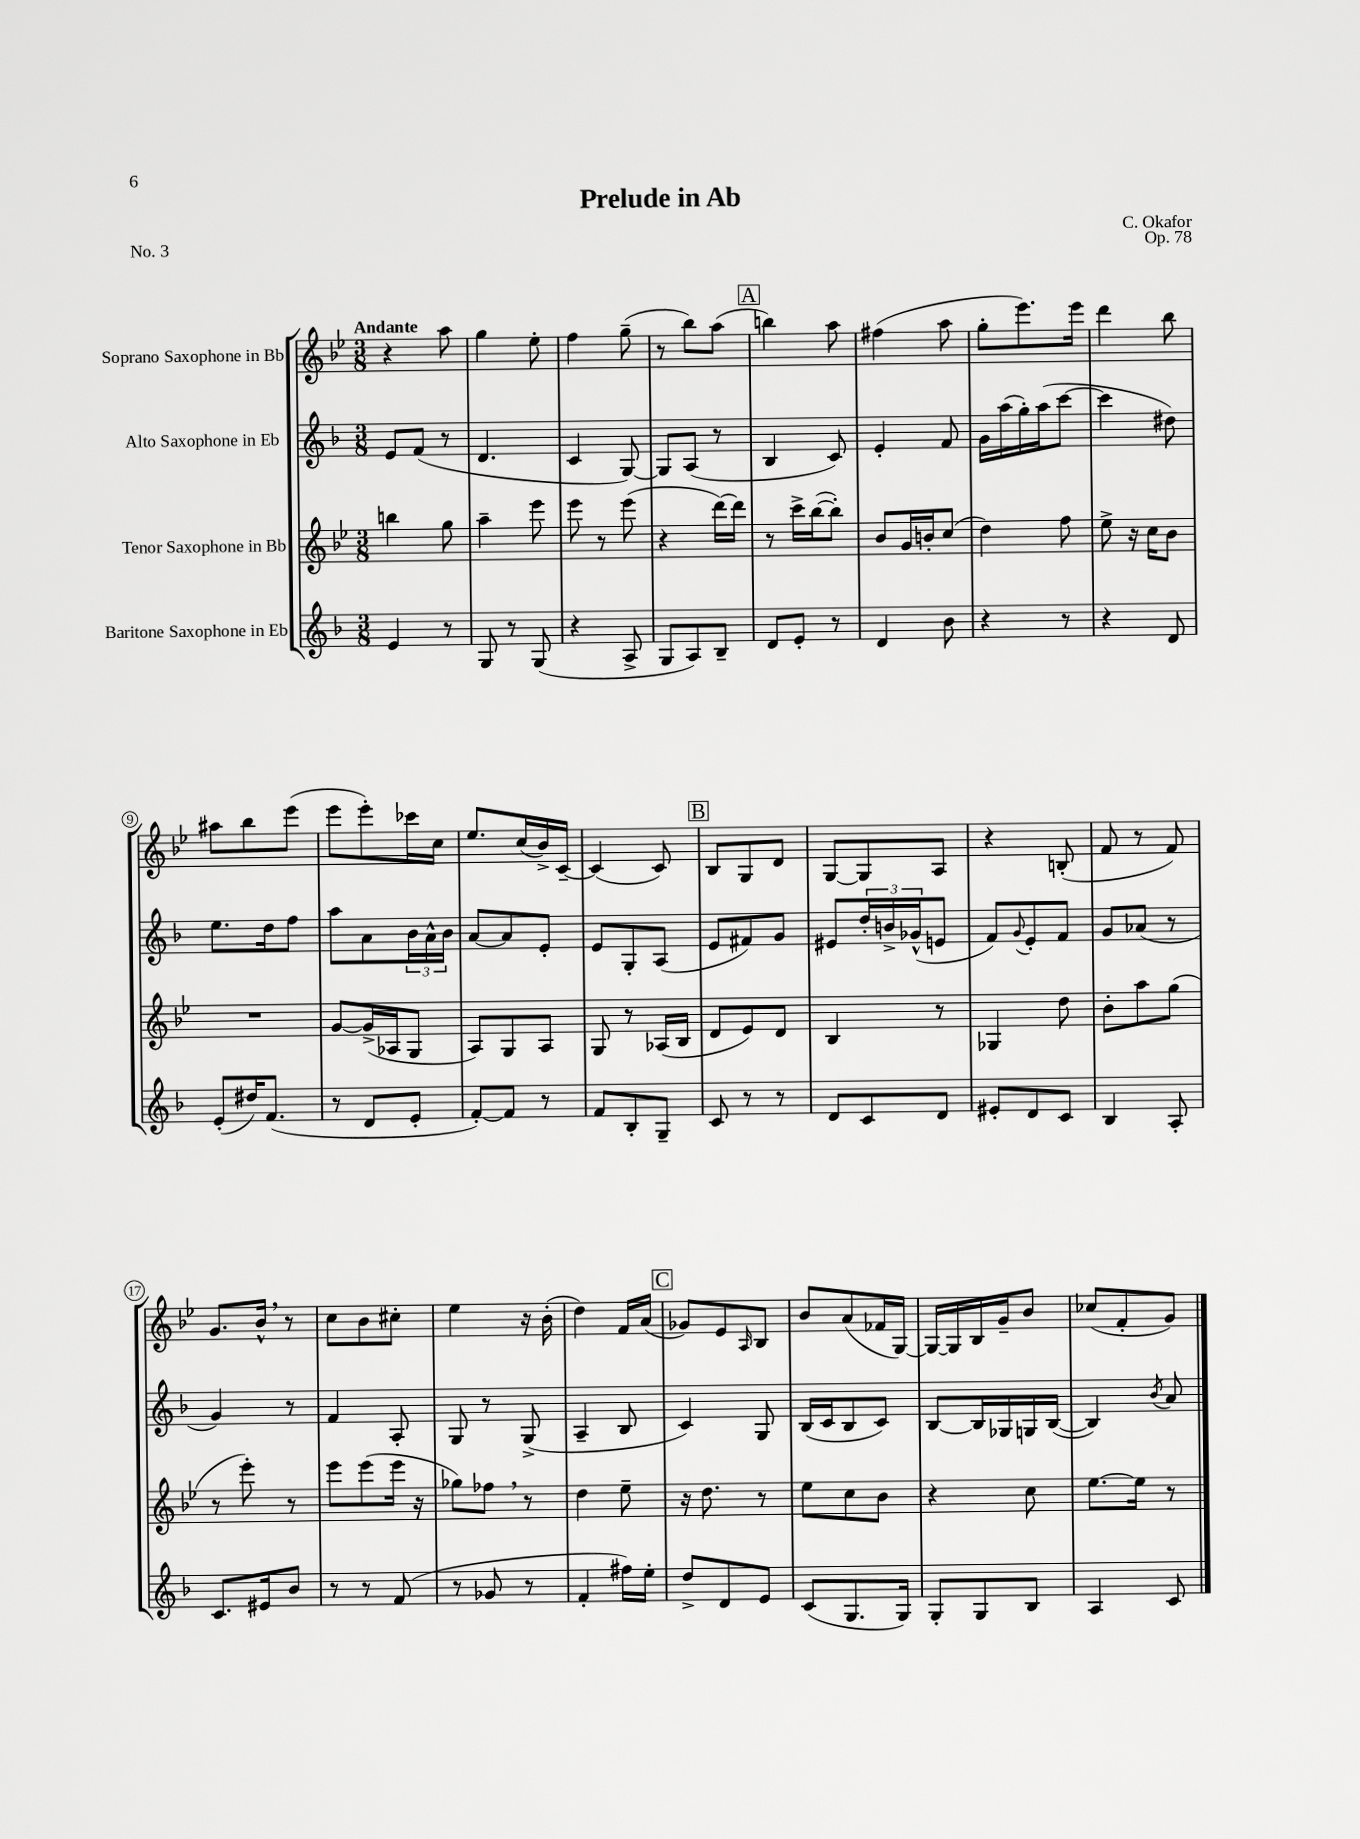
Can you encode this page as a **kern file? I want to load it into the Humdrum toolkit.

**kern	**kern	**kern	**kern
*part4	*part3	*part2	*part1
*staff4	*staff3	*staff2	*staff1
*I"Baritone Saxophone in Eb	*I"Tenor Saxophone in Bb	*I"Alto Saxophone in Eb	*I"Soprano Saxophone in Bb
*clefG2	*clefG2	*clefG2	*clefG2
*k[b-]	*k[b-e-]	*k[b-]	*k[b-e-]
*M3/8	*M3/8	*M3/8	*M3/8
=1	=1	=1	=1
!	!	!	!LO:TX:a:B:t=Andante
4e/	4bbn\	8e/L	4r
.	.	(8f/J	.
8r	8gg\	8r	8aa\
=2	=2	=2	=2
8G/	4aa~\	4.d/	4gg\
8r	.	.	.
(8G/	8eee-\	.	8ee-'\
=3	=3	=3	=3
4r	8eee-\	4c/	4ff\
.	8r	.	.
8A^/	(8eee-\	[8G/)	(8gg~\
=4	=4	=4	=4
8G/L	4r	8G/L]	8r
8A/)	.	(8A/J	8bb-\L)
8B-~/J	[16ddd\LL)	8r	(8aa\J
.	16ddd\JJ]	.	.
!!LO:REH:place=s1:t=A
=5	=5	=5	=5
8d/L	8r	4B-/	4bbn\)
8e'/J	16ccc^\LL	.	.
.	([16bb-\J	.	.
8r	8bb-'\J])	8c/)	8aa\
=6	=6	=6	=6
4d/	8b-/L	4e'/	(4ff#X\
.	16g/L	.	.
.	16bn'/J	.	.
8b-\	(8cc/J	8f/	8aa\
=7	=7	=7	=7
4r	4dd\)	16g\LL	8gg'\L
.	.	(16aa\	.
.	.	16gg'\)	8.eee-\)
.	.	(16aa\J	.
8r	8ff\	[8ccc\J	.
.	.	.	16eee-\Jk
=8	=8	=8	=8
4r	8ee-^\	4ccc\]	4ddd\
.	16r	.	.
.	16cc\KL	.	.
8d/	8b-\J	8dd#X\)	8bb-\
!!LO:LB:g=z
=9	=9	=9	=9
(8e'/L	4.r	8.ee\L	8aa#X\L
16dd#X/K)	.	.	8bb-\
(8.f/J	.	16dd\k	.
.	.	8ff\J	(8eee-\J
=10	=10	=10	=10
8r	[8g/L	8aa\L	8eee-\L
8d/L	(16g^/L]	8a\	8eee-'\)
.	16A-X/J	.	.
8e'/J	8G/J	24b-\L	16ccc-X\L
.	.	24a^^\	.
.	.	.	16cc\JJ
.	.	24b-\JJ	.
=11	=11	=11	=11
[8f'/L)	8A/L)	[8a/L	8.ee-/L
8f/J]	8G/	8a/]	.
.	.	.	(16cc/L
8r	8A/J	8e'/J	16b-^/)
.	.	.	[16c~/JJ
=12	=12	=12	=12
8f/L	8G/	8e/L	(4c/]
8B-'/	8r	8G'/	.
8G~/J	(16A-X/LL	(8A/J	8c/)
.	16B-/JJ	.	.
!!LO:REH:place=s1:t=B
=13	=13	=13	=13
8c/	8d/L	8e/L	8B-/L
8r	8e-/)	8f#X/)	8G/
8r	8d/J	8g/J	8d/J
=14	=14	=14	=14
8d/L	4B-/	8e#X/L	[8G/L
8c/	.	24dd'/L	8G/]
.	.	24bn^/	.
.	.	(24g-X^^/J	.
8d/J	8r	8en/J	8A/J
=15	=15	=15	=15
8e#X'/L	4G-X/	8f/L)	4r
.	.	8qqg/	.
8d/	.	8e'/	.
8c/J	8dd\	8f/J	(8Bn'/
=16	=16	=16	=16
4B-/	8b-'\L	8g/L	8f/
.	8aa\	(8a-X/J	8r
8A'/	(8gg\J	8r	8f/)
!!LO:LB:g=z
=17	=17	=17	=17
8.c/L	8r	4g/)	8.g/L
.	8eee-'\)	.	.
16e#X/k	.	.	16b-^^,/Jk
8b-/J	8r	8r	8r
=18	=18	=18	=18
8r	8eee-\L	4f/	8cc\L
8r	(8eee-\	.	8b-\
(8f/	16eee-\Jk	8A'/	8cc#X'\J
.	16r	.	.
=19	=19	=19	=19
8r	8gg-X\L)	8G/	4ee-\
8g-X/	8ff-X,\J	8r	.
8r	8r	(8G^/	16r
.	.	.	(16b-'\
=20	=20	=20	=20
4f'/	4dd\	4A~/	4dd\)
16ff#X\LL)	8ee-~\	8B-/	16f/LL
16ee'\JJ	.	.	(16a/JJ
!!LO:REH:place=s1:t=C
=21	=21	=21	=21
8dd^/L	16r	4c/)	8g-X/L)
.	8.dd\	.	.
8d/	.	.	8e-/
.	.	.	16qqA/
8e/J	8r	8G/	8B-/J
=22	=22	=22	=22
(8c/L	8ee-\L	(16B-/LL	8b-/L
.	.	16c/J	.
8.G/	8cc\	8B-/	(8a/
.	8b-\J	8c/J)	16f-X/L
16G/Jk)	.	.	[16G/JJ)
=23	=23	=23	=23
8G'/L	4r	[8B-/L	16G/LL_
.	.	.	16G/]
8G/	.	16B-/L]	16B-/
.	.	16G-X/	16g~/J
8B-/J	8cc\	16Gn/	8b-/J
.	.	([16B-/JJ	.
=24	=24	=24	=24
4A/	[8.ee-\L	4B-/])	(8cc-X/L
.	.	.	8f'/
.	16ee-\Jk]	.	.
.	.	8qb-/	.
8c/	8r	8a/	8g/J)
==	==	==	==
*-	*-	*-	*-
